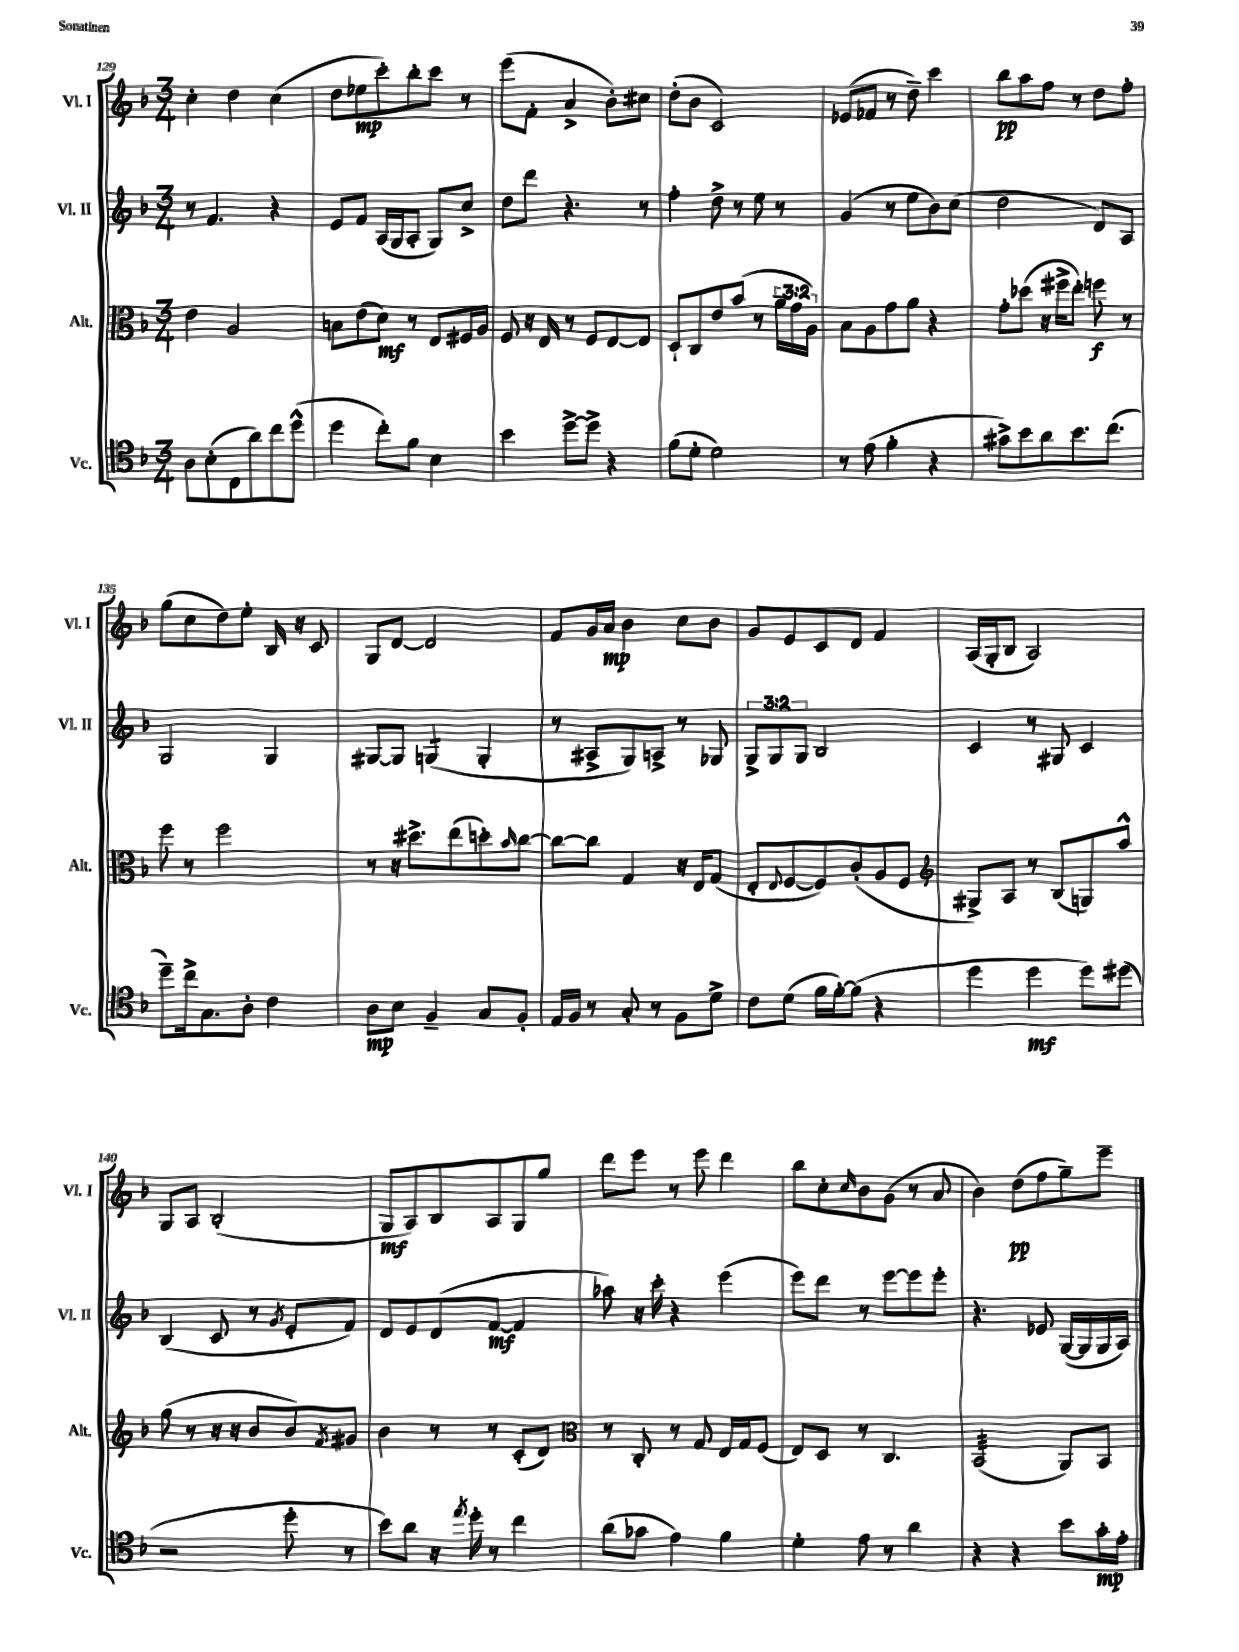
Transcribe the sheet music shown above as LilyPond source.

<<
\new StaffGroup <<
\new Staff = "s0" \with { instrumentName = "Vl. I" shortInstrumentName = "Vl. I" } {
    \clef treble \key f \major \numericTimeSignature \time 3/4
    c''4-. d''4 c''4( |
    d''8 ees''8\mp c'''8-.) bes''8-. c'''8 r8 |
    e'''8( f'8-. a'4-> bes'8-.) cis''8 |
    d''8-.( bes'8 c'2) |
    ees'8( fes'8 r8 d''8--) c'''4 |
    bes''8\pp a''8 f''8 r8 d''8 f''8-. |
    g''8( c''8 d''8) e''8-. bes16 r16 c'8 |
    g8 d'8~ d'2 |
    f'8 g'16 a'16\mp bes'4 c''8 bes'8 |
    g'8 e'8 c'8 d'8 f'4 |
    a16( g16-. bes8 a2) |
    g8 a8 bes2-.( |
    g8\mf a8) bes8 a8 g8 g''8 |
    d'''8 e'''8 r8 e'''8 d'''4 |
    bes''8 c''8-. \grace { c''16 } bes'8 g'8( r8 a'8 |
    bes'4) d''8\pp( f''8 g''8--) e'''8-- \bar "|." |
}
\new Staff = "s1" \with { instrumentName = "Vl. II" shortInstrumentName = "Vl. II" } {
    \clef treble \key f \major \numericTimeSignature \time 3/4 \override Staff.TupletNumber.text = #tuplet-number::calc-fraction-text
    r8 f'4. r4 |
    e'8 f'8 a16( g16 a8-. g8) c''8-> |
    d''8 d'''8 r4. r8 |
    f''4-. d''8-> r8 e''8 r8 |
    g'4( r8 e''8 bes'8) c''8( |
    d''2 d'8) a8 |
    g2 g4 |
    gis8~ gis8 g4:8( g4-. |
    r8 ais8-> g8) a8-> r8 ges8 |
    \tuplet 3/2 { g8-> g8 g8 } bes2 |
    c'4 r8 gis8 c'4 |
    bes4( c'8 r8 \acciaccatura { g'8 } e'8-. f'8) |
    d'8 e'8 d'8( f'8~\mf f'4 |
    aes''8) r16 c'''16-. r4 e'''4( |
    e'''8) d'''8 r8 e'''8~ e'''8 e'''8-. |
    r4. ees'8 g16~( g16 g16 a16) \bar "|." |
}
\new Staff = "s2" \with { instrumentName = "Alt." shortInstrumentName = "Alt." } {
    \clef alto \key f \major \numericTimeSignature \time 3/4 \override Staff.TupletNumber.text = #tuplet-number::calc-fraction-text
    e'4 a2 |
    b8 e'8( d'8\mf) r8 e8 fis16 a16 |
    f8 r16 e16 r8 f8 e8~ e8 |
    d8-! c8 e'8 bes'8( r8 \tuplet 3/2 { a'16-- g'16 a16) } |
    bes8 a8 g'8 a'8 r4 |
    g'8-. des''8( r16 fis''16-> e''8-.) f''8\f r8 |
    f''8 r8 f''2 |
    r8 r16 dis''8.-> e''8( d''8-.) \grace { bes'16 } c''8~ |
    c''8~ c''8 g4 r16 e16 g8( |
    e8-. \appoggiatura { e8 } f8~ f8) c'8-.( a8 f8 |
    \clef treble gis8->) a8 r8 bes8( g8) a''8-^ |
    g''8( r8 r16 r16 bes'8 bes'8) \acciaccatura { f'8 } gis'8 |
    bes'4 r8 r8 c'8-.( d'8) |
    \clef alto r8 c8-. r8 g8 e16 g16 f8( |
    e8) d8 r8 c4. |
    bes,2:32( a,8) bes,8 \bar "|." |
}
\new Staff = "s3" \with { instrumentName = "Vc." shortInstrumentName = "Vc." } {
    \clef tenor \key f \major \numericTimeSignature \time 3/4
    a8 bes8-.( c8 a'8) c''8 d''8-^( |
    d''4 c''8-.) f'8 bes4 |
    bes'4 d''8~-> d''8-> r4 |
    f'8( d'8-. d'2) |
    r8 e'8( f'4-. r4 |
    gis'8->) bes'8 a'8 bes'8. c''8.( |
    d''8--) c''16-> g8. a8-. c'4 |
    a8\mp bes8 f4-- g8 f8-. |
    e16 f16 r8 g8-. r8 f8 d'8-> |
    c'8 d'8( f'16 f'16~-.) f'8( r4 |
    d''4 d''4\mf d''8) dis''8( |
    r2 d''8-. r8 |
    bes'8) a'8 r16 \acciaccatura { e''8 } d''16-. r8 c''4 |
    a'8( ges'8 e'4) f'4 |
    d'4-. e'8 r8 a'4 |
    r4 r4 bes'8 g'16-.\mp e'16-. \bar "|." |
}
>>
>>
\layout { \context { \Score currentBarNumber = #129 } }
